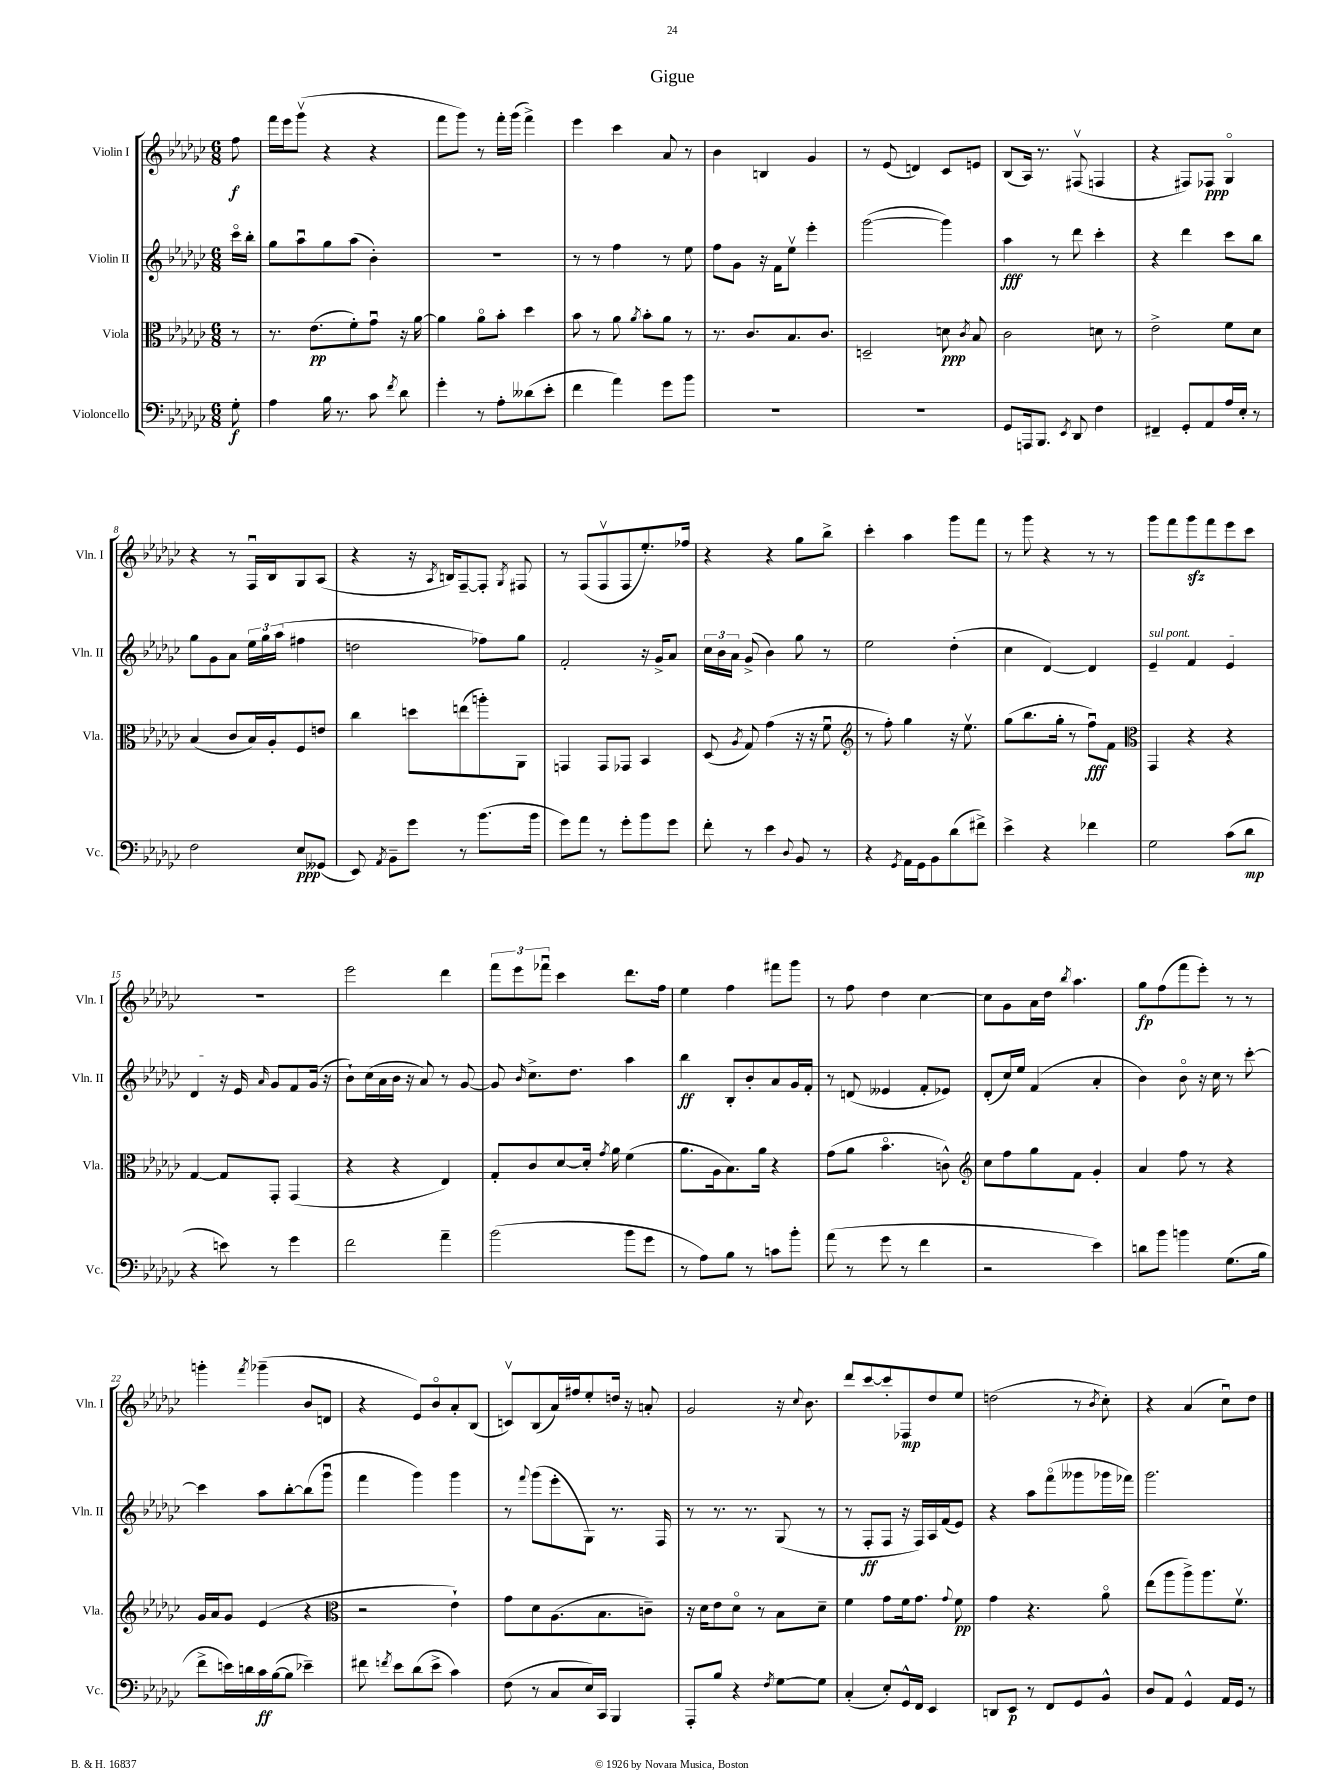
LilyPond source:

\header { title = "Gigue" }
<<
\new StaffGroup <<
\new Staff = "s0" \with { instrumentName = "Violin I" shortInstrumentName = "Vln. I" } {
    \clef treble \key ges \major \numericTimeSignature \time 6/8 \partial 8
    \autoBeamOff f''8\f |
    f'''16[ ees'''16 ges'''8]\upbow( r4 r4 |
    f'''8[ ges'''8]) r8 f'''16[-. ges'''16]( f'''4->) |
    ees'''4 ces'''4 aes'8 r8 |
    bes'4 b4 ges'4 |
    r8 ees'8( d'4) ces'8[ e'8] |
    bes8[( aes16]) r8. fis8\upbow( f4 |
    r4 fis8[) fes8]\ppp ges4\flageolet |
    r4 r8 f16[\downbow bes16 ges8 aes8]( |
    r4 r16 \acciaccatura { aes8 } b16[) f8~-- f8]-. \acciaccatura { ges8 } fis8 |
    r8 f8[( f8\upbow f8 ees''8.-.) fes''16] |
    r4 r4 ges''8[ bes''8]-> |
    ces'''4-. aes''4 ges'''8[ f'''8] |
    r8 ges'''8 r4 r8 r8 |
    ges'''8[ f'''8 ges'''8\sfz f'''8 ees'''8 ces'''8] |
    R2. |
    ees'''2 des'''4 |
    \tuplet 3/2 { f'''8[ ees'''8 fes'''8]\downbow } ces'''4 des'''8.[ f''16] |
    ees''4 f''4 fis'''8[ ges'''8] |
    r8 f''8 des''4 ces''4~ |
    ces''8[ ges'8 aes'16 des''16] \acciaccatura { bes''8 } aes''4. |
    ges''8[\fp f''8( f'''8 ees'''8]-.) r8 r8 |
    g'''4-. \acciaccatura { f'''8 } ges'''4--( bes'8[ d'8] |
    r4 ees'8[) bes'8\flageolet aes'8-. bes8]( |
    c'8[\upbow) bes8( aes'16) fis''16 ees''8-. d''16] r16 a'8-. |
    ges'2 r16 \appoggiatura { ces''8 } bes'8. |
    des'''8[ ces'''8~ ces'''8-. fes8\mp des''8 ees''8] |
    d''2( r8 \acciaccatura { bes'8 } ces''8-.) |
    r4 aes'4( ces''8[\downbow) des''8] \bar "|." |
}
\new Staff = "s1" \with { instrumentName = "Violin II" shortInstrumentName = "Vln. II" } {
    \clef treble \key ges \major \numericTimeSignature \time 6/8 \partial 8
    \autoBeamOff ces'''16[\flageolet bes''16]-. |
    ges''8[ aes''8\downbow ges''8 aes''8]( bes'4-.) |
    R2. |
    r8 r8 f''4 r8 ees''8 |
    f''8[ ges'8] r16 f'16[ ees''8]\upbow ees'''4-. |
    ges'''2~( ges'''4) |
    aes''4\fff r8 des'''8 ces'''4-. |
    r4 des'''4 ces'''8[ bes''8] |
    ges''8[ ges'8 aes'8] \tuplet 3/2 { ees''16[ ges''16 aes''16]( } fis''4 |
    d''2 fes''8[) ges''8] |
    f'2-. r16 ges'16[-> aes'8] |
    \tuplet 3/2 { ces''16[ bes'16 aes'16] } ges'8->( bes'4) ges''8 r8 |
    ees''2 des''4-.( |
    ces''4 des'4~) des'4 |
    \once \override TextSpanner.bound-details.left.text = \markup { \italic "sul pont." } ees'4--\startTextSpan f'4 ees'4 |
    des'4\stopTextSpan r16 ees'16 \grace { aes'16 } ges'8[ f'8 ges'16]( r16 |
    bes'8[-!) ces''16( aes'16 bes'16] r16 aes'8) r8 ges'8~ |
    ges'8 \grace { bes'16 } ces''8.[-> des''8.] aes''4 |
    bes''4\ff bes8[-. bes'8-. aes'8 ges'16 f'16]-. |
    r8 d'8( eeses'4 f'8[-. ees'8]) |
    des'8[-.( ces''16) ees''16] f'4( aes'4-. |
    bes'4) bes'8\flageolet r16 ces''16 r8 ces'''8~-. |
    ces'''4 aes''8[ bes''8~-. bes''8( ges'''8]\downbow |
    f'''4 ges'''4) ges'''4 |
    r8 \appoggiatura { f'''8 } ges'''8[( ees'''8-. ges8]) r8. f16 |
    r8 r8. r8. ges8( r8 |
    r8 f8[-.\ff f8] r16 f16[) aes16 f'16( ees'8]) |
    r4 aes''8[ f'''8\flageolet( geses'''8 ges'''16 fes'''16]) |
    ges'''2. \bar "|." |
}
\new Staff = "s2" \with { instrumentName = "Viola" shortInstrumentName = "Vla." } {
    \clef alto \key ges \major \numericTimeSignature \time 6/8 \partial 8
    \autoBeamOff r8 |
    r8. ees'8.[\pp( f'8-.) ges'8]\downbow r16 aes'16~ |
    aes'4 aes'8[\flageolet bes'8]-. des''4 |
    bes'8 r8 aes'8 \acciaccatura { aes'8 } bes'8[-. aes'8] r8 |
    r8. ces'8.[ bes8. ces'8.] |
    d2-- d'8\ppp \acciaccatura { ces'8 } bes8 |
    ces'2 d'8 r8 |
    ees'2-> f'8[ des'8] |
    bes4( ces'8[ bes16) aes16-. f8 e'8] |
    ces''4 d''8[ e''8( a''8-.) aes,8] |
    g,4 g,8[ ges,8] bes,4 |
    des8( \acciaccatura { aes8 } ges8) ges'4( r16 r16 f'8\downbow |
    \clef treble r8 f''8-.) ges''4 r16 ees''8.\upbow |
    ges''8[( bes''8. ges''16]-. r8 f''8[\downbow\fff) f'8] |
    \clef alto ges,4 r4 r4 |
    ges4~ ges8[ ges,8]-. ges,4( |
    r4 r4 ees4) |
    ges8[-. ces'8 des'8~ des'16]-. \acciaccatura { ges'8 } aes'16 f'4( |
    aes'8.[ aes16 bes8.) aes'16] r4 |
    ges'8[( aes'8] bes'4.\flageolet c'8-^) |
    \clef treble ces''8[ f''8 ges''8 f'8] ges'4-. |
    aes'4 f''8 r8 r4 |
    ges'16[ aes'16 ges'8] ees'4( r4 |
    \clef alto r2 ees'4-!) |
    ges'8[ des'8 aes8.( bes8. c'8]--) |
    r16 des'16[ ees'8 des'8]\flageolet r8 bes8[ des'8]-- |
    f'4 ges'8[ f'16 ges'8.] \appoggiatura { ges'8 } f'8\pp |
    ges'4 r4. aes'8\flageolet |
    ees''8[( aes''8 aes''8->) aes''8. f'8.]\upbow \bar "|." |
}
\new Staff = "s3" \with { instrumentName = "Violoncello" shortInstrumentName = "Vc." } {
    \clef bass \key ges \major \numericTimeSignature \time 6/8 \partial 8
    \autoBeamOff ges8-.\f |
    aes4 bes16 r8. ces'8 \acciaccatura { f'8 } des'8 |
    ges'4-. r8 aes8[-. deses'8( ees'8]-. |
    f'4 aes'4) ges'8[ bes'8] |
    R2. |
    R2. |
    ges,8[ a,,16 bes,,8.] \acciaccatura { ees,8 } des,8 f4 |
    fis,4-- ges,8[-. aes,8 aes16 ees16]-. r8 |
    f2 ees8[\ppp geses,8]( |
    ees,8) \acciaccatura { aes,8 } bes,8[-- ges'8] r8 bes'8.[( bes'16] |
    ges'8[) aes'8] r8 ges'8[-. bes'8 ges'8] |
    f'8-. r8 ees'4 \appoggiatura { des8 } bes,8 r8 |
    r4 \acciaccatura { ges,8 } aes,16[ ges,16 bes,8 des'8( fis'8]->) |
    ees'4-> r4 fes'4 |
    ges2 ces'8[( des'8]\mp |
    r4 e'8) r8 ges'4 |
    f'2 aes'4-- |
    bes'2( bes'8[ ges'8] |
    r8 aes8[) bes8] r8 c'8[ bes'8]-. |
    aes'8( r8 ges'8 r8 f'4 |
    r2 ees'4) |
    d'8[ bes'8] b'4 ges8.[( bes16] |
    f'8[-> e'16) d'16 ces'16\ff bes16~( bes8] ees'4--) |
    fis'8 \acciaccatura { f'8 } ees'8[ des'8( ees'8]-> ces'4) |
    f8( r8 ces8[ ees16) ces,16] bes,,4 |
    aes,,8[-. bes8] r4 \acciaccatura { f8 } ges8[~ ges8] |
    ces4-.( ees8[-.) ges,16-^ f,16] ees,4 |
    d,8[ ees,8]\p r8 f,8[ ges,8 bes,8]-^ |
    des8[ aes,8] ges,4-^ aes,16[ ges,16] r8 \bar "|." |
}
>>
>>
